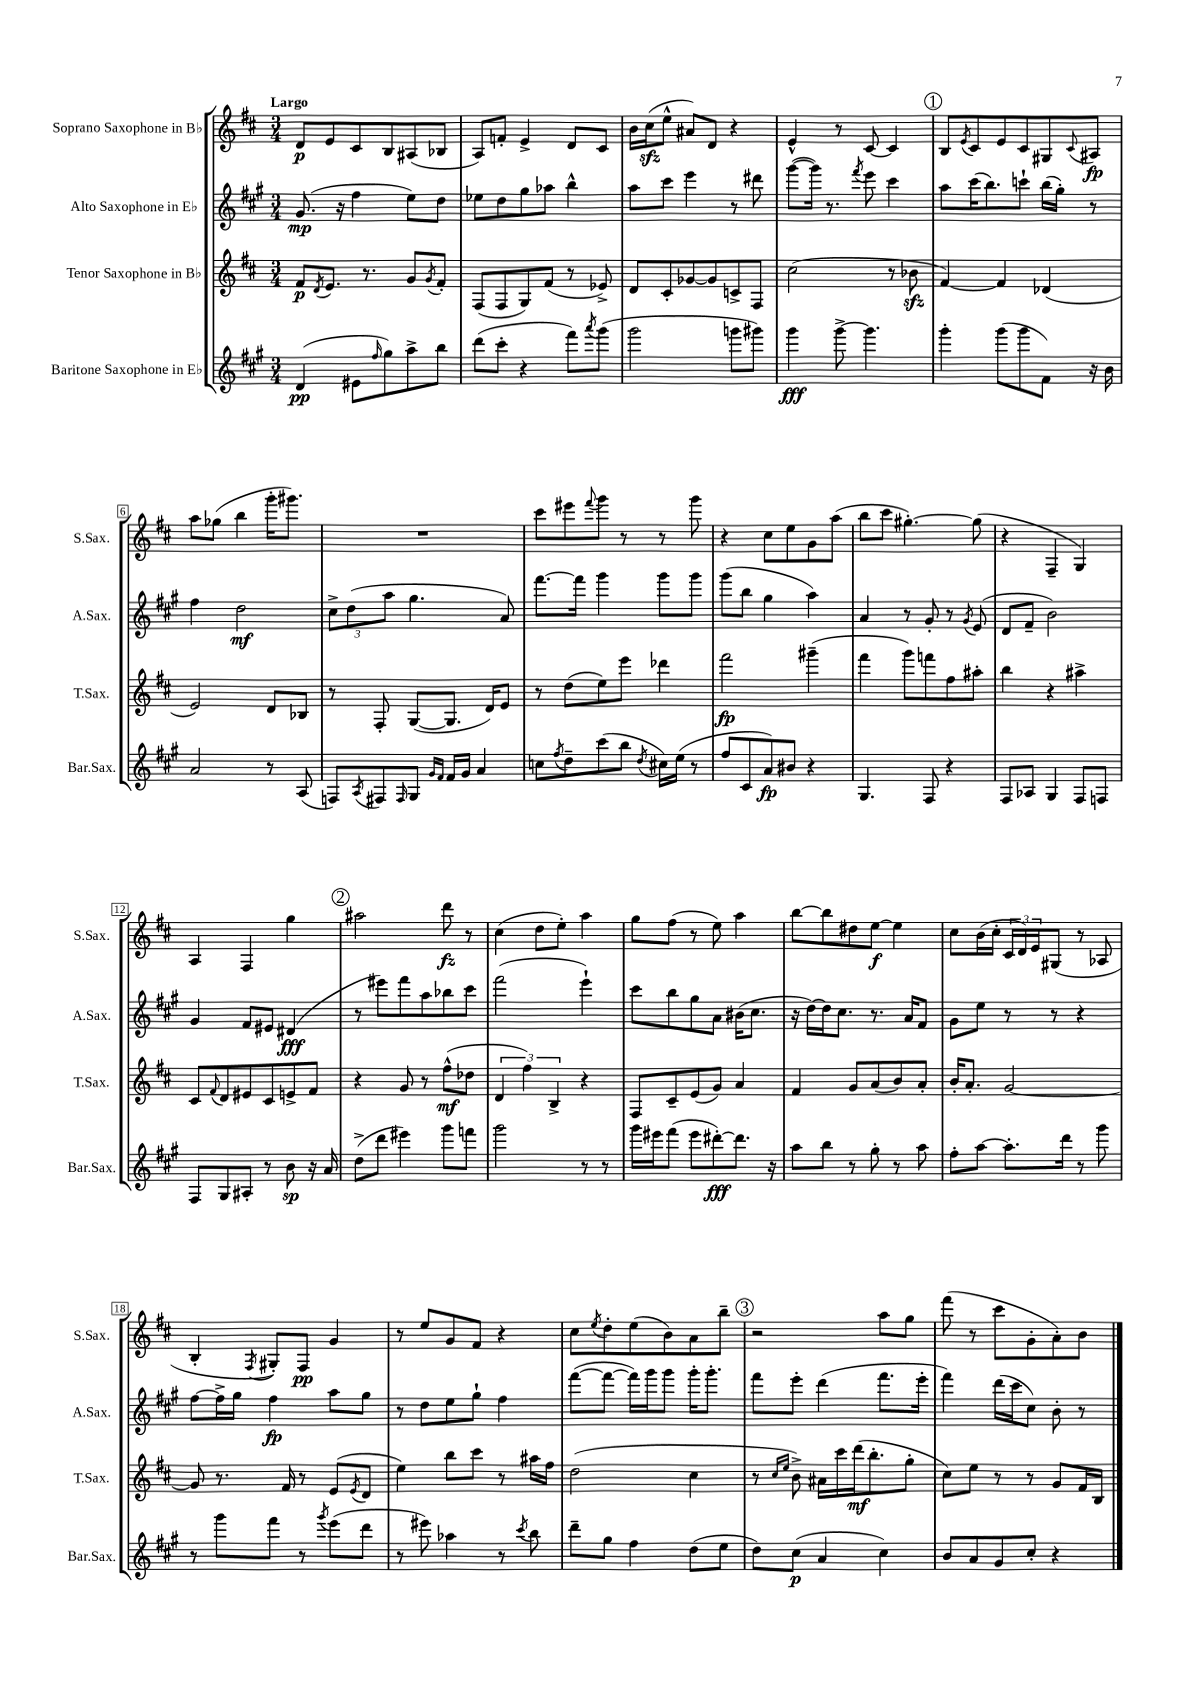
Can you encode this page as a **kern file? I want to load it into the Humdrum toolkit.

**kern	**kern	**kern	**kern
*staff4	*staff3	*staff2	*staff1
*clefG2	*clefG2	*clefG2	*clefG2
*k[f#c#g#]	*k[f#c#]	*k[f#c#g#]	*k[f#c#]
*M3/4	*M3/4	*M3/4	*M3/4
(4d	8f#	(8.g#	8d
.	8qd	.	.
.	8.e	.	8e
.	.	16r	.
8e#	.	4ff#	8c#
.	8.r	.	.
16qqff#	.	.	.
8gg#)	.	.	8B
8aa^	8g	8ee)	(8A#
.	8qg	.	.
8bb	8f#'	8dd	8B-
=	=	=	=
(8ddd	(8F#	8ee-	8A)
8ccc#'	8F#	8dd	8f'
4r	8G)	8gg#	4e^
.	(8f#	8aa-	.
8fff#)	8r	4bb^^	8d
8qaaa	.	.	.
(8ggg#	8e-^)	.	8c#
=	=	=	=
2ggg#	8d	8aa	16b
.	.	.	(16cc#
.	8c#'	8ccc#	8ee^^
.	[8g-	4eee	8a#)
.	8g-]	.	8d
8ggg	8c^	8r	4r
8ggg#)	8F#	8ddd#	.
=	=	=	=
4ggg#	(2cc#	([8ggg#	4e^^
.	.	16ggg#])	.
.	.	8.r	.
[8ggg#^	.	.	8r
.	.	8qfff#	.
4.ggg#]	.	8eee	[8c#
.	8r	4ccc#	4c#]
.	8b-	.	.
=	=	=	=
4ggg#'	[4f#)	8aa	8B
.	.	.	8qe
.	.	(16ccc#	8c#
.	.	8.bb)	.
(8ggg#	4f#]	.	8e
8ggg#	.	8ccc`	8c#
8f#)	(4d-	(16bb	8G#
.	.	16gg#')	.
.	.	.	8qqc#
16r	.	8r	8A#
16b	.	.	.
=	=	=	=
2a	2e)	4ff#	8aa
.	.	.	(8gg-
.	.	2dd	4bb
8r	8d	.	16ggg'
.	.	.	8.ggg#)
(8A	8B-	.	.
=	=	=	=
8F)	8r	12cc#^	2.r
.	.	(12dd	.
8qA	.	.	.
8F#	8F#'	.	.
.	.	12aa	.
16qqF#	.	.	.
8G#	([8G	4.gg#	.
16qqg#	.	.	.
16qqf#	.	.	.
16f#	8.G]	.	.
16g#	.	.	.
4a	.	.	.
.	16d)	.	.
.	8e	8a)	.
=	=	=	=
8cc	8r	[8.fff#	8ccc#
8qff#	.	.	.
8dd~	(8dd	.	8eee#
.	.	16fff#]	.
.	.	.	8qqfff#
(8ccc#	8ee)	4ggg#	8ggg
8bb	8eee	.	8r
8qdd	.	.	.
16cc#)	4ddd-	8ggg#	8r
(16ee	.	.	.
8r	.	8ggg#	8ggg
=	=	=	=
8ff#	2fff#	(8ggg#	4r
8c#	.	8bb	.
8a)	.	4gg#	8cc#
8b#	.	.	8ee
4r	(4ggg#~	4aa)	8g
.	.	.	(8aa
=	=	=	=
4.G#	4fff#	4a	8bb
.	.	.	8ccc#
.	8ggg)	8r	[4.gg#')
8F#	8fff	8g#'	.
4r	8ff#	8r	.
.	.	8qg#	.
.	8aa#'	(8e	(8gg#]
=	=	=	=
8F#	4bb	8d	4r
8A-	.	8f#~	.
4G#	4r	2b)	4F#~
8F#	4aa#^	.	4G)
8F	.	.	.
=	=	=	=
8F#	8c#	4g#	4A
.	8qqf#	.	.
8G#	8d	.	.
8A#'	8e#	8f#	4F#
8r	8c#	8e#	.
8b	8e^	(4d#	4gg
16r	8f#	.	.
16a	.	.	.
=	=	=	=
(8dd^	4r	8r	2aa#
8ddd	.	8eee#)	.
4eee#)	8g	8fff#	.
.	8r	8aa	.
8ggg#	(8ff#^^	8bb-	8ddd
8fff	8dd-	8ccc#	8r
=	=	=	=
2ggg#	6d	(2fff#	(4cc#
.	6ff#)	.	.
.	.	.	8dd
.	6B^	.	.
.	.	.	8ee')
8r	4r	4eee`)	4aa
8r	.	.	.
=	=	=	=
16ggg#	8F#	8ccc#	8gg
16eee#	.	.	.
(8fff#	8c#~	8bb	(8ff#
8eee#	(8e	8gg#	8r
[8ddd#')	8g)	8a	8ee)
8.ddd#]	4a	(16b#	4aa
.	.	8.cc#	.
16r	.	.	.
=	=	=	=
8aa	4f#	16r	[8bb
.	.	[16dd)	.
8bb	.	16dd]	8bb]
.	.	8.cc#	.
8r	8g	.	8dd#
8gg#'	(8a	8.r	[8ee
8r	8b)	.	4ee]
.	.	16a	.
8aa	8a'	8f#	.
=	=	=	=
8ff#'	16b'	8g#	8cc#
.	8.a'	.	.
[8aa	.	8ee	(16b
.	.	.	16cc#'
8.aa']	[2g	8r	24c#
.	.	.	24d)
.	.	.	24e
.	.	8r	(8G#
16ddd	.	.	.
8r	.	4r	8r
8ggg#	.	.	8A-
=	=	=	=
8r	8g]	[8ff#	4B'
8ggg#	8.r	16ff#^]	.
.	.	16gg#	.
.	.	.	8qF#
8fff#	.	4ff#	8G#')
.	16f#	.	.
8r	8r	.	8F#
8qggg#	.	.	.
(8eee	(8e	8aa	4g
.	8qe	.	.
8ddd	8d	8gg#	.
=	=	=	=
8r	4ee)	8r	8r
8eee#)	.	8dd	8ee
4aa-	8bb	8ee	8g
.	8ccc#	8gg#`	8f#
8r	8r	4ff#	4r
8qccc#	.	.	.
8bb	16aa#	.	.
.	16ff#	.	.
=	=	=	=
8ddd~	(2dd	([8fff#	8cc#
.	.	.	8qee
8gg#	.	8fff#_	8dd'
4ff#	.	16fff#])	(8ee
.	.	16ggg#	.
.	.	8ggg#	8b)
(8dd	4cc#	16ggg#'	8a
.	.	8.ggg#'	.
8ee	.	.	8bb~
=	=	=	=
8dd)	8r	8fff#	2r
.	16qqcc#	.	.
.	16qqee	.	.
(8cc#	8b^)	8eee'	.
4a	16a#	(4ddd	.
.	16ccc#	.	.
.	(16ddd	.	.
.	8.bb'	.	.
4cc#)	.	8.fff#	8aa
.	8gg'	.	8gg
.	.	16eee'	.
=	=	=	=
8b	8cc#)	4fff#)	(8fff#
8a	8ee	.	8r
8g#	8r	(16ddd	8ccc#
.	.	16ccc#	.
8cc#'	8r	8cc#)	8g'
4r	8g	8b'	8a')
.	16f#	8r	8b
.	16B	.	.
==	==	==	==
*-	*-	*-	*-
